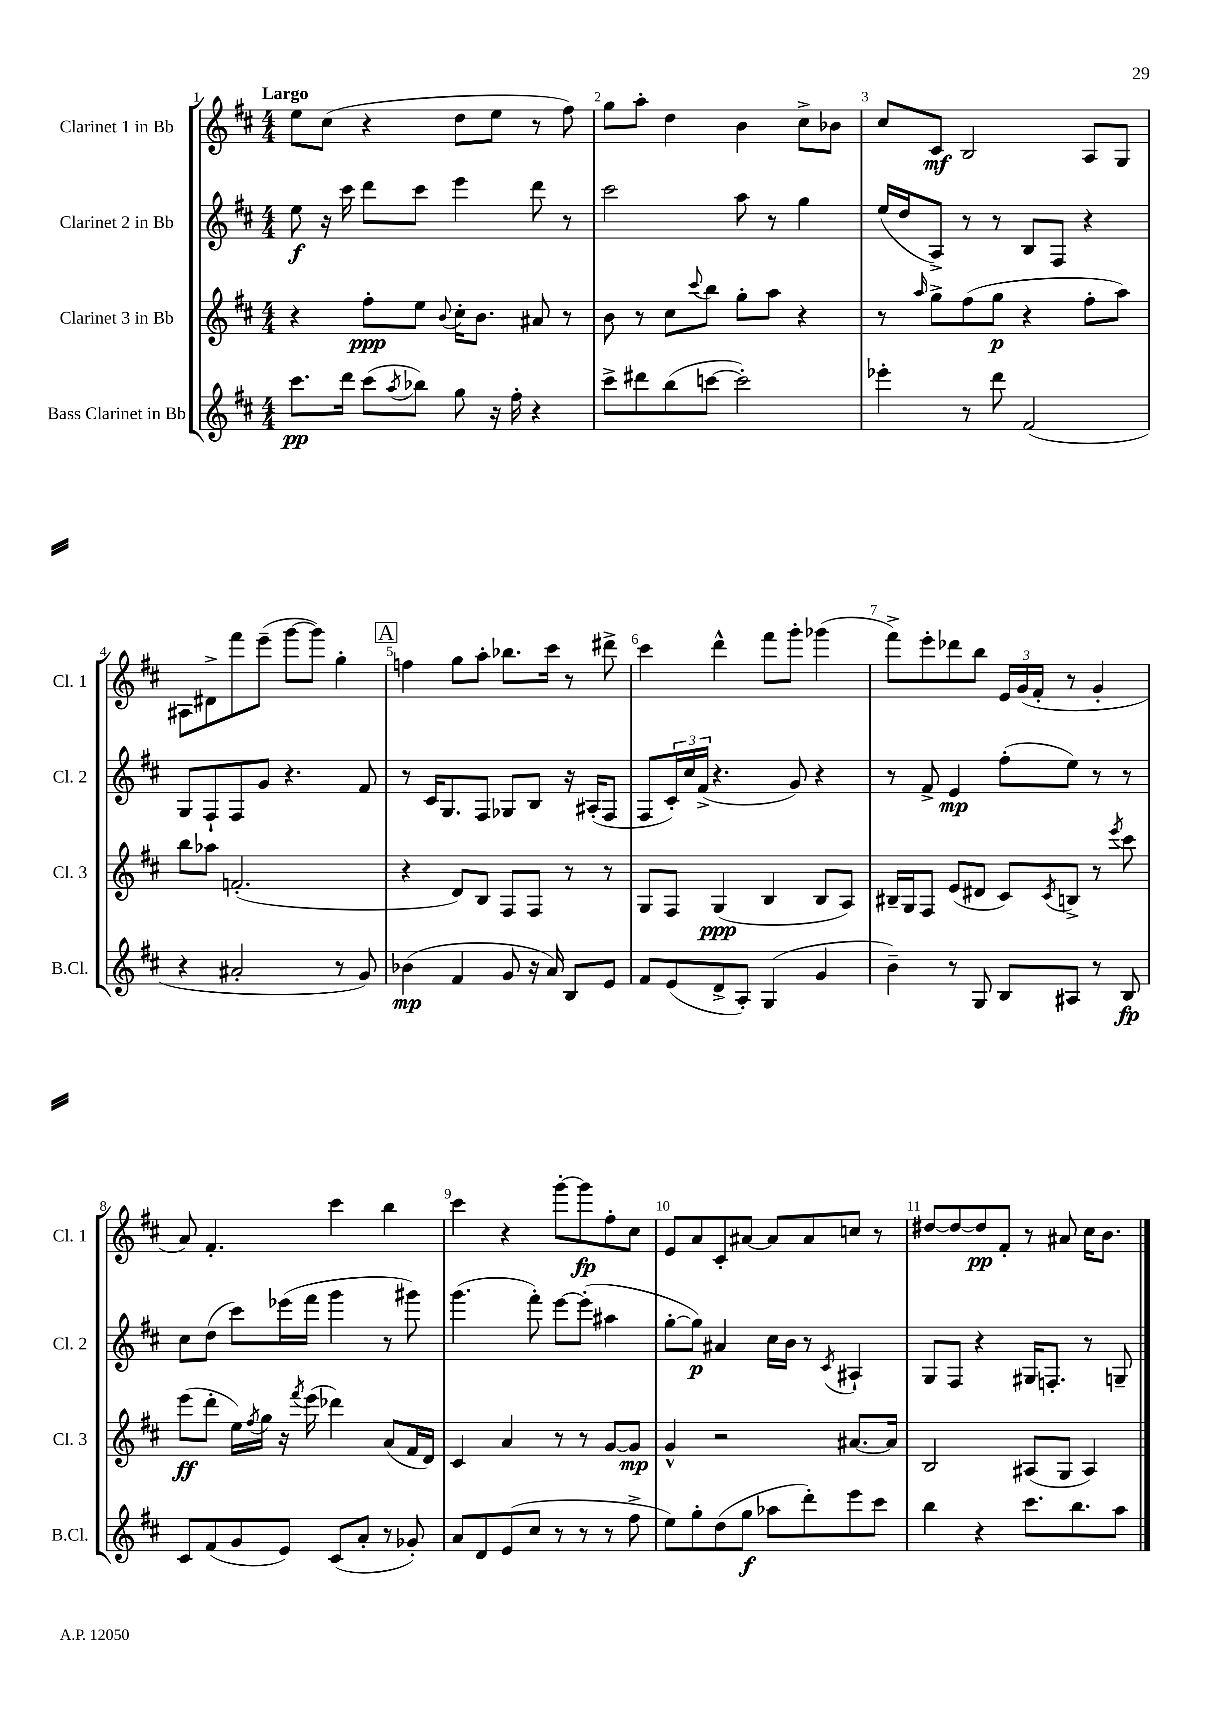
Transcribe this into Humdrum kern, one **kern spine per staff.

**kern	**kern	**kern	**kern
*staff4	*staff3	*staff2	*staff1
*clefG2	*clefG2	*clefG2	*clefG2
*k[f#c#]	*k[f#c#]	*k[f#c#]	*k[f#c#]
*M4/4	*M4/4	*M4/4	*M4/4
8.ccc#\L	4r	8ee\	8ee\L
.	.	16r	(8cc#\J
16ddd\Jk	.	16ccc#\	.
(8ccc#\L	8ff#'\L	8ddd\L	4r
8qaa/	.	.	.
8bb-\J)	8ee\J	8ccc#\J	.
.	8qqb/	.	.
8gg\	16cc#'\LK	4eee\	8dd\L
.	8.b\J	.	.
16r	.	.	8ee\J
16ff#'\	.	.	.
4r	8a#/	8ddd\	8r
.	8r	8r	8ff#\)
=	=	=	=
8ccc#^\L	8b\	2ccc#\	8gg\L
8ddd#\	8r	.	8aa'\J
(8bb\	8cc#\L	.	4dd\
.	8qqccc#/	.	.
[8ccc\J	8bb\J	.	.
2ccc'\])	8gg'\L	8aa\	4b\
.	8aa\J	8r	.
.	4r	4gg\	8cc#^\L
.	.	.	8b-\J
=	=	=	=
4eee-'\	8r	(16ee/LL	8cc#/L
.	.	16dd/J	.
.	16qqaa/	.	.
.	8gg^\L	8A^/J)	8c#/J
8r	(8ff#\	8r	2B/
8ddd\	8gg\J	8r	.
(2f#/	4r	8B/L	.
.	.	8F#/J	.
.	8ff#'\L	4r	8A/L
.	8aa\J)	.	8G/J
=	=	=	=
4r	8bb\L	8G/L	8A#\L
.	8aa-\J	8F#`/	8d#^\
2a#'/	(2.f'/	8F#/	8fff#\
.	.	8g/J	(8eee~\J
.	.	4.r	[8ggg\L
.	.	.	8ggg\]J)
8r	.	.	4gg'\
8g/)	.	8f#/	.
=	=	=	=
(4b-\	4r	8r	4ff\
.	.	16c#/LK	.
.	.	8.G/	.
4f#/	8d/L)	.	8gg\L
.	8B/J	8F#/J	8aa'\J
8g/	8F#/L	8G-/L	8.bb-\L
16r	8F#/J	8B/J	.
16a/)	.	.	16ccc#\Jk
8B/L	8r	16r	8r
.	.	(16A#'/LK	.
8e/J	8r	8F#/J	8ddd#^\
=	=	=	=
8f#/L	8G/L	8F#/L	4ccc#\
(8e/	8F#/J	24c#'/L)	.
.	.	24cc#/	.
.	.	(24f#^/JJ	.
8d^/	(4G/	4.r	4ddd^^\
8A'/J)	.	.	.
(4G/	4B/	.	8fff#\L
.	.	8g/)	8ggg'\J
4g/	8B/L	4r	(4ggg-\
.	8A/J)	.	.
=	=	=	=
4b~\)	16B#~/LL	8r	8fff#^\L)
.	16G/J	.	.
.	8F#/J	8f#^/	8eee'\
8r	(8e/L	4e/	8ddd-\
8G/	8d#/J	.	8bb\J
8B/L	8c#/L)	(8ff#'\L	24e/LL
.	.	.	(24g/
.	.	.	24f#'/JJ
.	8qc#/	.	.
8A#/J	8B^/J	8ee\J)	8r
8r	8r	8r	4g'/
.	8qeee/	.	.
8B/	8ccc#\	8r	.
=	=	=	=
8c#/L	(8eee\L	8cc#\L	8a/)
(8f#/	8ddd'\J	(8dd\J	4.f#'/
8g/	16ee\LL)	8ccc#\L)	.
.	8qff#/	.	.
.	16gg\JJ	.	.
8e/J)	16r	(16eee-\L	.
.	8qfff#/	.	.
.	(16eee\	16fff#\JJ	.
(8c#/L	4ddd-\)	4ggg\	4ccc#\
8a'/J	.	.	.
8r	(8a/L	8r	4bb\
8g-'/)	16f#/L	8ggg#\)	.
.	16d/JJ)	.	.
=	=	=	=
8a/L	4c#/	(4.ggg\	4ccc#\
8d/	.	.	.
(8e/	4a/	.	4r
8cc#/J	.	8fff#'\)	.
8r	8r	[8eee\L	[8ggg'\L
8r	8r	(8eee'\]J	8ggg\]
8r	[8g/L	4aa#\	8ff#'\
8ff#^\	8g/]J	.	8cc#\J
=	=	=	=
8ee\L)	4g^^/	[8gg'\L	8e/L
8gg'\	.	8gg\]J)	8a/
(8dd\	2r	4a#/	8c#'/
8gg\J	.	.	[8a#/J
8aa-\L	.	16cc#\LL	8a#/]L
.	.	16b\JJ	.
8ddd'\)	.	8r	8a#/
.	.	8qc#/	.
8eee\	[8.a#/L	4A#`/	8cc/J
8ccc#\J	.	.	8r
.	16a#/]Jk	.	.
=	=	=	=
4bb\	2B/	8G/L	[8dd#/L
.	.	8F#/J	8dd#/_
4r	.	4r	8dd#/]
.	.	.	8f#'/J
8.ccc#\L	(8A#/L	16G#/LK	8r
.	.	8.F'/J	.
.	8G/J	.	8a#/
8.bb\	.	.	.
.	4A#/)	8r	16cc#\LK
.	.	.	8.b\J
8aa\J	.	8G~/	.
==	==	==	==
*-	*-	*-	*-
